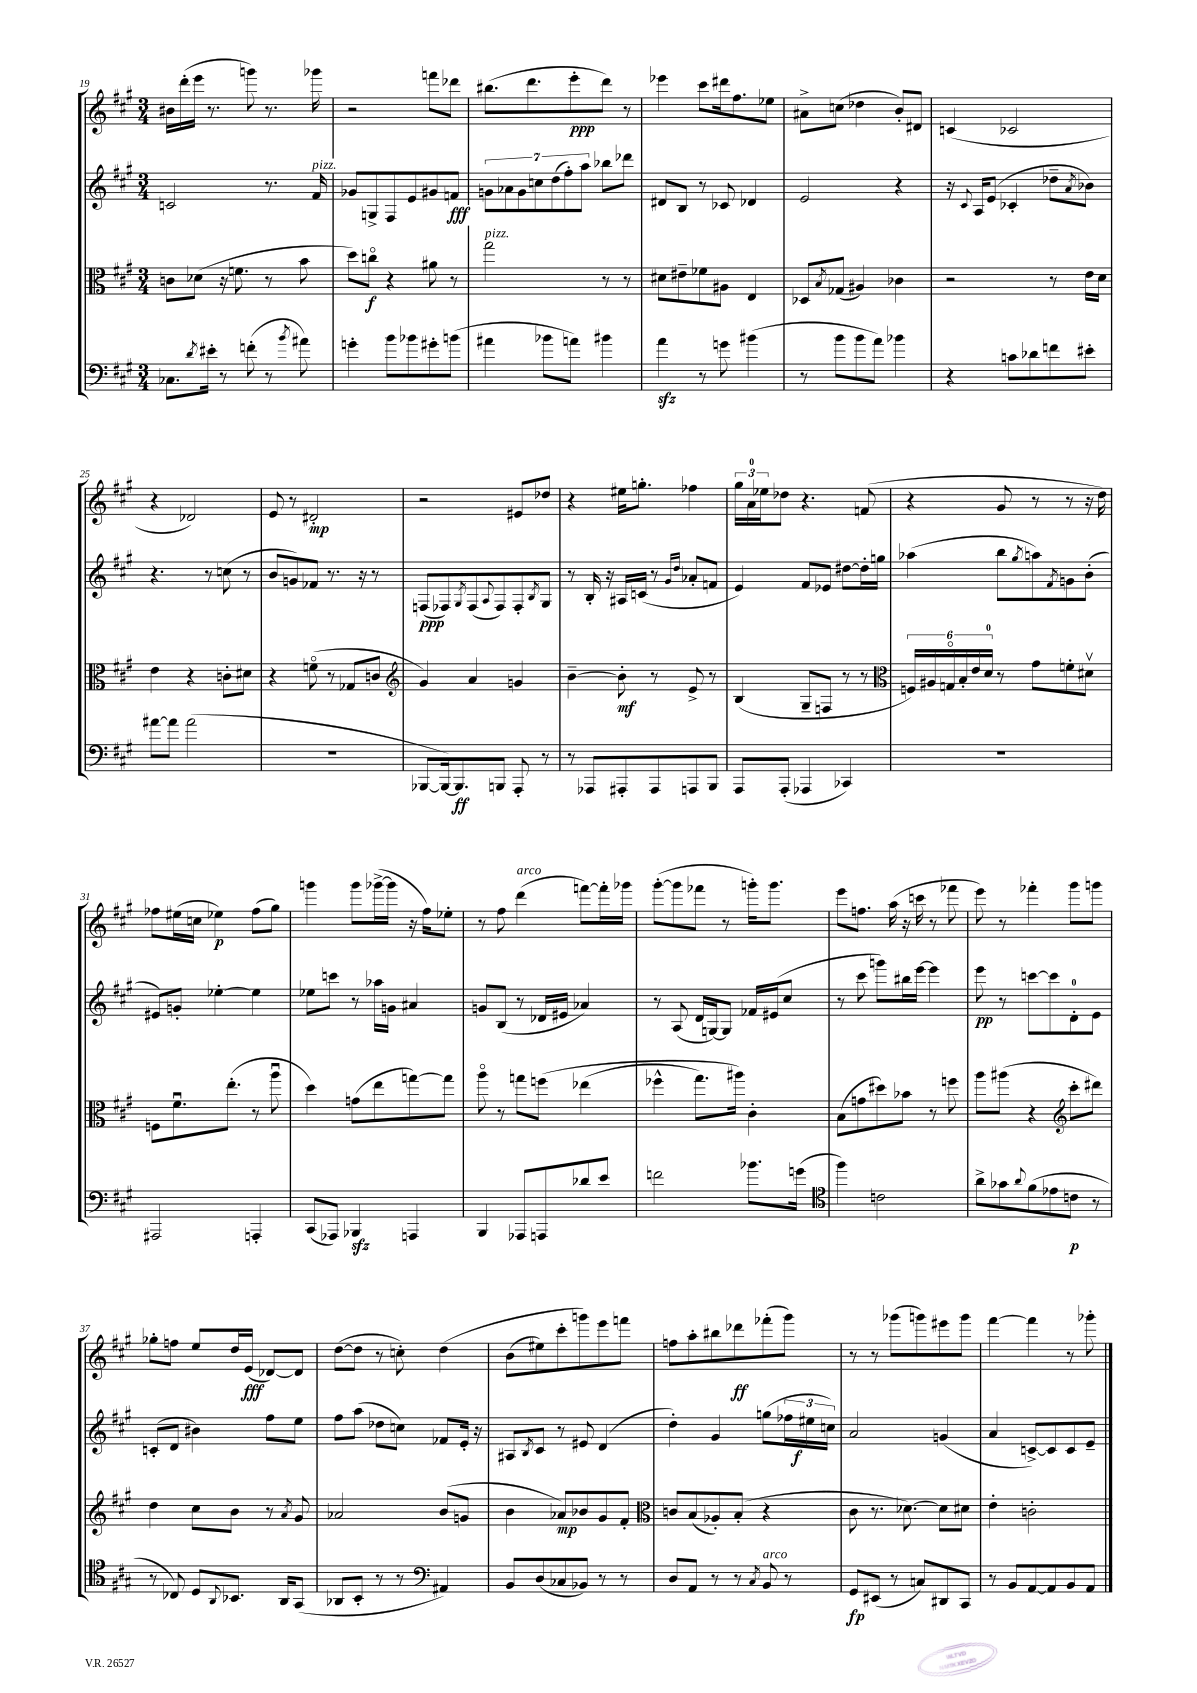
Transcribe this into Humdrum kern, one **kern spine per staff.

**kern	**dynam	**kern	**dynam	**kern	**dynam	**kern	**dynam
*part4	*part4	*part3	*part3	*part2	*part2	*part1	*part1
*staff4	*staff4	*staff3	*staff3	*staff2	*staff2	*staff1	*staff1
*clefF4	*	*clefC3	*	*clefG2	*	*clefG2	*
*k[f#c#g#]	*	*k[f#c#g#]	*	*k[f#c#g#]	*	*k[f#c#g#]	*
*M3/4	*	*M3/4	*	*M3/4	*	*M3/4	*
=19	=19	=19	=19	=19	=19	=19	=19
8.C-X\L	.	8cn\L	.	2cn/	.	16b#X\LL	.
.	.	.	.	.	.	(16ddd'\	.
.	.	(8d-X\J	.	.	.	16eee\JJ	.
8qd/	.	.	.	.	.	.	.
16e#X'\Jk	.	.	.	.	.	8.r	.
8r	.	16r	.	.	.	.	.
.	.	8.fn\	.	.	.	.	.
(8fn'\	.	.	.	.	.	8gggn\)	.
8r	.	8r	.	8.r	.	8.r	.
8qb/	.	.	.	.	.	.	.
8a#X\)	.	8b\	.	.	.	.	.
!	!	!	!	!LO:TX:a:i:t=pizz.	!	!	!
.	.	.	.	16f#/	.	16ggg-X\	.
=20	=20	=20	=20	=20	=20	=20	=20
4gn'\	.	8dd\L)	.	8g-X/L	.	2r	.
.	.	8ccn\J	f	8Gn^/	.	.	.
8b\L	.	4r	.	8F#/	.	.	.
8b-X\	.	.	.	8e/	.	.	.
8g#X'\	.	8a#X\	.	8g#X/	.	8fffn\L	.
(8bn\J	.	8r	.	8fn/J	fff	8ddd-X\J	.
=21	=21	=21	=21	=21	=21	=21	=21
!	!	!LO:TX:a:i:t=pizz.	!	!	!	!	!
4a#X\	.	2gg#\	.	14gn\L	.	(8.bb#X\L	.
.	.	.	.	14a-X\	.	.	.
.	.	.	.	14g\	.	.	.
.	.	.	.	.	.	8.ddd\	.
.	.	.	.	14ccn\	.	.	.
8b-X\L	.	.	.	.	.	.	.
.	.	.	.	(14dd\	.	.	.
.	.	.	.	14ff#'\)	.	.	.
8an\J)	.	.	.	.	.	8eee'\	ppp
.	.	.	.	14aa\J	.	.	.
4b#X\	.	8r	.	8bb-X\L	.	8ddd\J)	.
.	.	8r	.	8ddd-X\J	.	8r	.
=22	=22	=22	=22	=22	=22	=22	=22
4azz\	.	8d#X\L	.	8d#X/L	.	4eee-X\	.
.	.	8e#X~\	.	8B/J	.	.	.
8r	.	8f-X\	.	8r	.	8ccc#\L	.
8gn\	.	8A#X\J	.	8c-X/	.	16ddd#X\k	.
.	.	.	.	.	.	8.ff#\	.
(4b#X\	.	4E/	.	4d-X/	.	.	.
.	.	.	.	.	.	8ee-X\J	.
=23	=23	=23	=23	=23	=23	=23	=23
8r	.	8D-X/L	.	2e/	.	8a#X^\L	.
.	.	8qB/	.	.	.	.	.
8b\L	.	(8G-X/J	.	.	.	(8ccn\J	.
8b\	.	4A#X/)	.	.	.	4dd-X\	.
8a\J)	.	.	.	.	.	.	.
4b-X\	.	4c-X\	.	4r	.	8b'/L)	.
.	.	.	.	.	.	8d#X/J	.
=24	=24	=24	=24	=24	=24	=24	=24
4r	.	2r	.	16r	.	(4cn/	.
.	.	.	.	8qqc#/	.	.	.
.	.	.	.	16A/KL	.	.	.
.	.	.	.	(8e/J	.	.	.
8cn\L	.	.	.	4c-X'/	.	2c-X/	.
8d-X\	.	.	.	.	.	.	.
8fn\	.	8r	.	8dd-X~\L	.	.	.
.	.	.	.	8qa/	.	.	.
8e#X'\J	.	16e\LL	.	8b-X\J)	.	.	.
.	.	16d\JJ	.	.	.	.	.
!!LO:LB:g=z
=25	=25	=25	=25	=25	=25	=25	=25
[8a#X\L	.	4e\	.	4.r	.	4r	.
8a#\J]	.	.	.	.	.	.	.
(2a#\	.	4r	.	.	.	2d-X/)	.
.	.	.	.	8r	.	.	.
.	.	8cn'\L	.	(8ccn\	.	.	.
.	.	8d#X\J	.	8r	.	.	.
=26	=26	=26	=26	=26	=26	=26	=26
2.r	.	4r	.	8b/L	.	8e/	.
.	.	.	.	8gn/)	.	8r	.
.	.	(8fn\	.	8f-X/J	.	2d#X'/	mp
.	.	8r	.	8.r	.	.	.
.	.	8G-X/L	.	.	.	.	.
.	.	.	.	16r	.	.	.
.	.	8cn/J	.	8r	.	.	.
=27	=27	=27	=27	=27	=27	=27	=27
*	*	*clefG2	*	*	*	*	*
[8BBB-X/L	.	4g#/)	.	(8Fn/L	ppp	2r	.
16BBB-/k_)	.	.	.	8F-X/)	.	.	.
8.BBB-/]	ff	.	.	.	.	.	.
.	.	.	.	8qG#/	.	.	.
.	.	4a/	.	(8F-/	.	.	.
.	.	.	.	8qqA/	.	.	.
8BBBn/J	.	.	.	8F-/)	.	.	.
8AAA'/	.	4gn/	.	8F-'/	.	8e#X/L	.
.	.	.	.	8qB/	.	.	.
8r	.	.	.	8G#/J	.	8dd-X/J	.
=28	=28	=28	=28	=28	=28	=28	=28
8r	.	[4b~\	.	8r	.	4r	.
8AAA-X/L	.	.	.	16B'/	.	.	.
.	.	.	.	16r	.	.	.
8AAA#X'/	.	8b'\]	mf	16A#X/LL	.	16ee#X\KL	.
.	.	.	.	(16cn/JJ	.	8.ggn'\J	.
8AAA#/	.	8r	.	8r	.	.	.
.	.	.	.	16qqg#/LL	.	.	.
.	.	.	.	16qqdd/JJ	.	.	.
8AAAn/	.	8e^/	.	8a-X'/L	.	4ff-X\	.
8BBB/J	.	8r	.	8fn/J	.	.	.
=29	=29	=29	=29	=29	=29	=29	=29
8AAA/L	.	(4B/	.	4e/)	.	24gg#\LL	.
.	.	.	.	.	.	24a\	.
.	.	.	.	.	.	24ee-X\J	.
(8AAA'/J	.	.	.	.	.	8dd-X\J	.
4AAA-X/	.	8G#~/L	.	8f#/L	.	4.r	.
.	.	8Fn/J	.	8e-X/J	.	.	.
4CC-X/)	.	8r	.	[8dd#X\L	.	.	.
.	.	8r	.	16dd#'\L]	.	(8fn/	.
.	.	.	.	16ggn\JJ	.	.	.
=30	=30	=30	=30	=30	=30	=30	=30
*	*	*clefC3	*	*	*	*	*
2.r	.	24Fn/LL)	.	(4aa-X\	.	4r	.
.	.	24A#X/	.	.	.	.	.
.	.	24Gn/	.	.	.	.	.
.	.	24B'/	.	.	.	.	.
.	.	24e/	.	.	.	.	.
.	.	24d/JJ	.	.	.	.	.
.	.	8r	.	8bb\L	.	8g#/	.
.	.	.	.	8qgg#/	.	.	.
.	.	8g#\L	.	8aan\)	.	8r	.
.	.	.	.	8qf#/	.	.	.
.	.	8fn'\	.	8gn\	.	8r	.
.	.	8d#Xv\J	.	(8b'\J	.	16r	.
.	.	.	.	.	.	16dd\)	.
!!LO:LB:g=z
=31	=31	=31	=31	=31	=31	=31	=31
2AAA#X/	.	8Fn\L	.	8e#X/L)	.	8ff-X\L	.
.	.	8.f#u\	.	8gn'/J	.	(16ee#X\L	.
.	.	.	.	.	.	16ccn\JJ	.
.	.	.	.	[4ee-X'\	.	4ee-X\)	p
.	.	(8.ee'\J	.	.	.	.	.
4AAAn'/	.	8r	.	4ee-\]	.	(8ff-\L	.
.	.	8aau\	.	.	.	8gg#\J)	.
=32	=32	=32	=32	=32	=32	=32	=32
(8CC#/L	.	4dd\)	.	8ee-X\L	.	4gggn\	.
8AAA-X/J)	.	.	.	8cccn\J	.	.	.
4BBB-Xzz/	.	(8gn\L	.	8r	.	8ggg\L	.
.	.	8ee\	.	16aa-X\LL	.	([16ggg-X^\L	.
.	.	.	.	16gn\JJ	.	16ggg-\JJ]	.
4AAAn/	.	[8ggn\)	.	4a#X/	.	16r	.
.	.	.	.	.	.	16ff#\KL)	.
.	.	8gg\J]	.	.	.	8ee-X'\J	.
=33	=33	=33	=33	=33	=33	=33	=33
4BBB/	.	8aa\	.	8gn/L	.	8r	.
.	.	8r	.	(8B/J	.	8ff#\	.
!	!	!	!	!	!	!LO:TX:a:i:t=arco	!
8AAA-X/L	.	8ggn\L	.	8r	.	(4ddd\	.
8AAAn/	.	(8ffn\J	.	16d-X/LL	.	.	.
.	.	.	.	16e#X/JJ	.	.	.
8d-X/	.	(4ee-X\	.	4a-X/)	.	[8fffn\L)	.
8e/J	.	.	.	.	.	16fff'\L]	.
.	.	.	.	.	.	16ggg-X\JJ	.
=34	=34	=34	=34	=34	=34	=34	=34
2fn\	.	4ff-X^^\	.	8r	.	([8ggg#'\L	.
.	.	.	.	(8A/	.	8ggg#\]	.
.	.	8.gg#\L)	.	16d/LL	.	8fff-X\J	.
.	.	.	.	[16Gn/J)	.	.	.
.	.	.	.	8G/J]	.	8r	.
.	.	16aa#X\Jk)	.	.	.	.	.
8.b-X\L	.	4c#'\	.	16f-X/LL	.	16gggn'\KL)	.
.	.	.	.	(16e#X/J	.	8.ggg\J	.
.	.	.	.	8cc#/J	.	.	.
(16gn\Jk	.	.	.	.	.	.	.
=35	=35	=35	=35	=35	=35	=35	=35
*clefC4	*	*	*	*	*	*	*
4ff#\)	.	(8B\L	.	8r	.	8eee\L	.
.	.	8gn\	.	8ccc#\	.	8.ffn\J	.
2cn\	.	8dd#X\)	.	8gggn\L)	.	.	.
.	.	.	.	.	.	(16aa\	.
.	.	8b-X\J	.	16bb#X\L	.	16r	.
.	.	.	.	[16eee\JJ	.	16cccn\	.
.	.	8r	.	4eee\]	.	8r	.
.	.	8ffn\	.	.	.	8fff-X\	.
=36	=36	=36	=36	=36	=36	=36	=36
8a^\L	.	8aa\L	.	8eee\	pp	8eee\)	.
8g-X\	.	(8aa#X\J	.	8r	.	8r	.
8qqa/	.	.	.	.	.	.	.
(8f#\	.	4r	.	[8cccn\L	.	4fff-X'\	.
8e-X\	.	.	.	8ccc\]	.	.	.
*	*	*clefG2	*	*	*	*	*
8cn\J	p	8ccc#'\L	.	8d'\	.	8ggg#\L	.
8r	.	8ddd#X\J)	.	8e\J	.	8gggn\J	.
!!LO:LB:g=z
=37	=37	=37	=37	=37	=37	=37	=37
8r	.	4dd\	.	(8cn'/L	.	8gg-X'\L	.
8C-X/)	.	.	.	8d/J	.	8ffn\J	.
8D/L	.	8cc#\L	.	4b#X\)	.	8ee/L	.
8qqAA/	.	.	.	.	.	.	.
8.BB-X/J	.	8b\J	.	.	.	16dd/L	.
.	.	.	.	.	.	(16e/JJ	fff
.	.	8r	.	8ff#\L	.	[8d-X/L)	.
16AA/KL	.	.	.	.	.	.	.
.	.	8qa/	.	.	.	.	.
(8GG#/J	.	8g#/	.	8ee\J	.	8d-/J]	.
=38	=38	=38	=38	=38	=38	=38	=38
8AA-X/L	.	2a-X/	.	8ff#\L	.	([8dd\L	.
8BB'/J	.	.	.	(8aa\J	.	8dd\J]	.
8r	.	.	.	8dd-X\L	.	8r	.
8r	.	.	.	8ccn\J)	.	8ccn'\)	.
*clefF4	*	*	*	*	*	*	*
4AA#X/)	.	(8b/L	.	8f-X/L	.	(4dd\	.
.	.	8gn/J	.	16e'/Jk	.	.	.
.	.	.	.	16r	.	.	.
=39	=39	=39	=39	=39	=39	=39	=39
8BB/L	.	4b\	.	8A#X/L	.	(8b\L	.
.	.	.	.	8qB/	.	.	.
(8D/	.	.	.	8c#/J	.	8ee#X\)	.
8C-X/	.	8a-X/L)	mp	8r	.	8ccc#'\	.
8BB-X/J)	.	8b-X/	.	8e#X/	.	8gggn\)	.
8r	.	8g#/	.	(4d/	.	8eee\	.
8r	.	8f#'/J	.	.	.	8fffn\J	.
=40	=40	=40	=40	=40	=40	=40	=40
*	*	*clefC3	*	*	*	*	*
8D/L	.	8cn/L	.	4dd'\)	.	8ffn\L	.
8AA/J	.	(8B/	.	.	.	8aa'\	.
8r	.	8A-X'/)	.	4g#/	.	8bb#X\	.
8r	.	(8B'/J	.	.	.	8ddd-X\	ff
8qC#/	.	.	.	.	.	.	.
!LO:TX:a:i:t=arco	!	!	!	!	!	!	!
8BB/	.	4r	.	(8ggn\L	.	(8fff-X'\	.
8r	.	.	.	24ff-X\L	.	8ggg#\J)	.
.	.	.	.	24ee#X\	f	.	.
.	.	.	.	24ccn\JJ)	.	.	.
=41	=41	=41	=41	=41	=41	=41	=41
8GG#/L	fp	8c#\	.	2a/	.	8r	.
(8EE#X/J	.	8.r	.	.	.	8r	.
8r	.	.	.	.	.	(8ggg-X\L	.
.	.	[8.d-X\)	.	.	.	.	.
8Cn/L)	.	.	.	.	.	8gggn\)	.
8DD#X/	.	8d-\L]	.	(4gn/	.	8eee#X\	.
8CC#/J	.	8d#X\J	.	.	.	8ggg\J	.
=42	=42	=42	=42	=42	=42	=42	=42
8r	.	4e'\	.	4a/	.	[4fff#\	.
8BB/L	.	.	.	.	.	.	.
[8AA/	.	2cn'\	.	[8cn^/L)	.	4fff#\]	.
8AA/]	.	.	.	8c/]	.	.	.
8BB/	.	.	.	8c/	.	8r	.
8AA/J	.	.	.	8e~/J	.	8ggg-X'\	.
==	==	==	==	==	==	==	==
*-	*-	*-	*-	*-	*-	*-	*-
